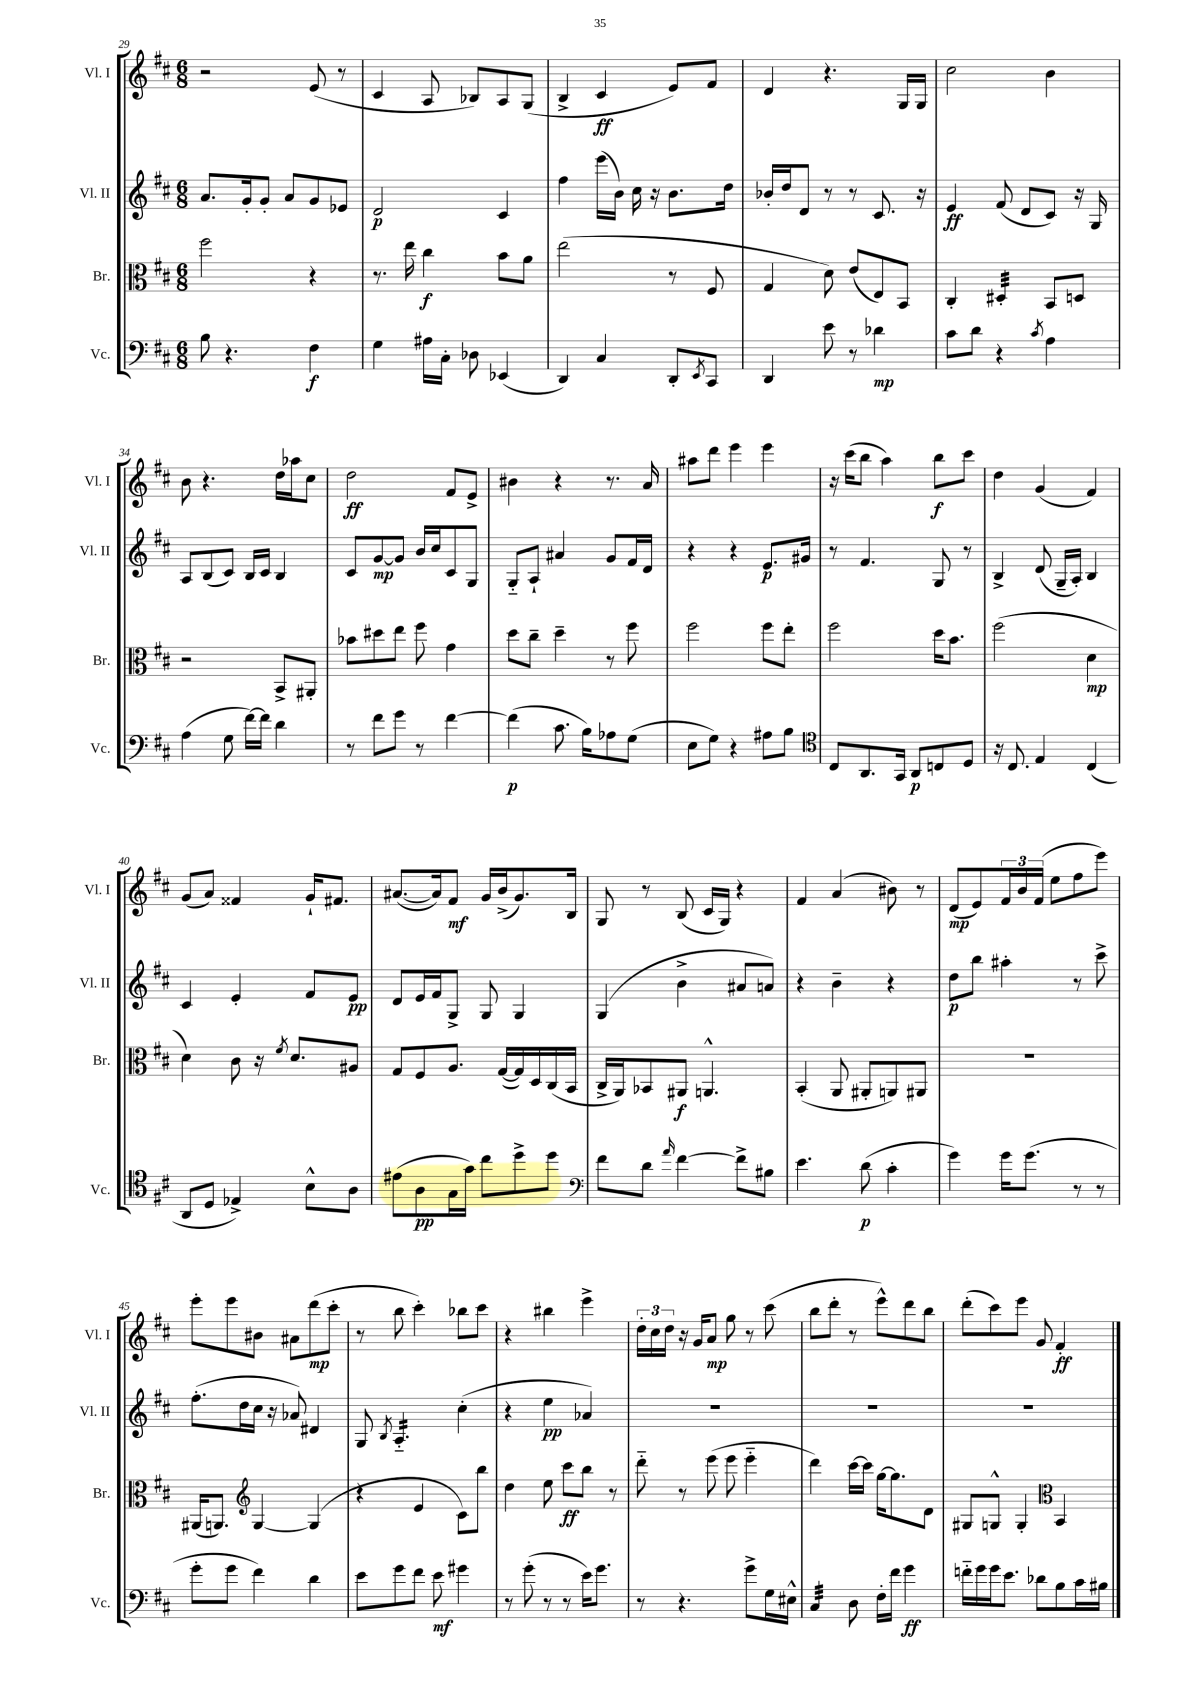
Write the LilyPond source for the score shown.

<<
\new StaffGroup <<
\new Staff = "s0" \with { instrumentName = "Vl. I" shortInstrumentName = "Vl. I" } {
    \clef treble \key d \major \numericTimeSignature \time 6/8
    r2 e'8( r8 |
    cis'4 a8 bes8) a8 g8( |
    b4-> cis'4\ff e'8) fis'8 |
    d'4 r4. g16 g16 |
    cis''2 b'4 |
    b'8 r4. d''16 aes''16 cis''8 |
    d''2\ff fis'8 e'8-> |
    bis'4 r4 r8. a'16 |
    ais''8 d'''8 e'''4 e'''4 |
    r16 cis'''16( b''8 a''4) b''8\f cis'''8 |
    d''4 g'4( fis'4) |
    g'8( a'8) fisis'4 g'16-! fis'8. |
    ais'8.~( ais'16) fis'8\mf g'16 b'16->( g'8.) b16 |
    g8 r8 b8( cis'16 g16) r4 |
    fis'4 a'4( bis'8) r8 |
    d'8\mp( e'8) \tuplet 3/2 { fis'16 b'16 fis'16( } e''8 fis''8 e'''8) |
    e'''8-. e'''8 bis'8 ais'8 d'''8\mp( cis'''8-. |
    r8 b''8 cis'''4-.) bes''8 cis'''8 |
    r4 bis''4 e'''4-> |
    \tuplet 3/2 { d''16-. cis''16 d''16 } r16 g'16 a'8\mp g''8 r8 cis'''8( |
    b''8 d'''8-. r8 e'''8-^) d'''8 b''8 |
    d'''8-.( cis'''8) e'''8 g'8 fis'4-.\ff \bar "|." |
}
\new Staff = "s1" \with { instrumentName = "Vl. II" shortInstrumentName = "Vl. II" } {
    \clef treble \key d \major \numericTimeSignature \time 6/8
    a'8. g'16-. g'8-. a'8 g'8 ees'8 |
    d'2\p cis'4 |
    fis''4 e'''16( b'16) cis''16 r16 b'8. d''16 |
    bes'16-. d''16 d'8 r8 r8 cis'8. r16 |
    e'4\ff fis'8( d'8 cis'8) r16 g16 |
    a8 b8( cis'8) b16 cis'16 b4 |
    cis'8 g'8~\mp g'8 b'16 cis''16 cis'8 g8 |
    g8-_ a8-! ais'4 g'8 fis'16 d'16 |
    r4 r4 e'8.\p gis'16 |
    r8 fis'4. g8 r8 |
    b4-> d'8( g16-- a16-.) b4 |
    cis'4 e'4-. fis'8 e'8\pp |
    d'8 e'16 fis'16 g8-> g8 g4 |
    g4( b'4-> ais'8 a'8) |
    r4 b'4-- r4 |
    d''8\p b''8 ais''4-. r8 cis'''8-> |
    fis''8.-.( d''16 cis''16 r16 aes'8) dis'4 |
    g8 \acciaccatura { b8 } a4.:16-_ cis''4-.( |
    r4 e''4\pp aes'4) |
    R2. |
    R2. |
    R2. \bar "|." |
}
\new Staff = "s2" \with { instrumentName = "Br." shortInstrumentName = "Br." } {
    \clef alto \key d \major \numericTimeSignature \time 6/8
    fis''2 r4 |
    r8. e''16 cis''4\f b'8 a'8 |
    e''2( r8 fis8 |
    g4 d'8) e'8( e8) b,8 |
    cis4-. dis4:32-. b,8 d8 |
    r2 b,8-> ais,8-. |
    bes'8 dis''8 e''8 fis''8 g'4 |
    d''8 cis''8-- d''4-- r8 fis''8 |
    fis''2 fis''8 e''8-. |
    fis''2 d''16 b'8. |
    fis''2( d'4\mp |
    d'4) cis'8 r16 \acciaccatura { fis'8 } d'8. ais8 |
    g8 fis8 a8. g16~( g16) d16 cis16( b,16 |
    cis16-> a,16) bes,8 ais,8\f a,4.-^ |
    b,4-.( a,8 ais,8-. a,8) ais,8 |
    R2. |
    ais,16( a,8.) \clef treble g4~ g4( |
    r4 e'4 cis'8) b''8 |
    d''4 e''8 cis'''8\ff b''8 r8 |
    d'''8-_ r8 e'''8( e'''8 e'''4-_ |
    d'''4) cis'''16~ cis'''16 g''16~ g''8. d'8 |
    gis8 g8-^ g4-. \clef alto b,4 \bar "|." |
}
\new Staff = "s3" \with { instrumentName = "Vc." shortInstrumentName = "Vc." } {
    \clef bass \key d \major \numericTimeSignature \time 6/8
    b8 r4. fis4\f |
    g4 ais16 cis16-. des8 ees,4( |
    d,4) cis4 d,8-. \acciaccatura { e,8 } cis,8 |
    d,4 e'8 r8 des'4\mp |
    cis'8 d'8 r4 \acciaccatura { cis'8 } a4 |
    a4( g8 fis'16~) fis'16 d'4 |
    r8 fis'8 g'8 r8 fis'4~ |
    fis'4\p( cis'8. b16) aes8 g8( |
    e8 g8) r4 ais8 b8 |
    \clef tenor cis8 a,8. g,16 a,8\p c8 d8 |
    r16 cis8. e4 cis4( |
    a,8 d8 ees4->) b8-^ a8 |
    eis'8( a8\pp g16 g'16) cis''8 d''8-> d''8 |
    \clef bass fis'8 d'8 \grace { a'16 } fis'4~ fis'8-> bis8 |
    e'4. d'8\p( cis'4-. |
    g'4) g'16 g'8.( r8 r8 |
    g'8-. g'8 fis'4) d'4 |
    e'8 g'8 fis'8 e'8\mf gis'4 |
    r8 g'8-.( r8 r8 e'16) g'8. |
    r8 r4. g'8-> g16 eis16-^ |
    cis4:32 d8 fis16-. fis'16 g'4\ff |
    f'16-_ g'16 g'16 e'8. des'8 b8 cis'16 bis16 \bar "|." |
}
>>
>>
\layout { \context { \Score currentBarNumber = #29 } }
